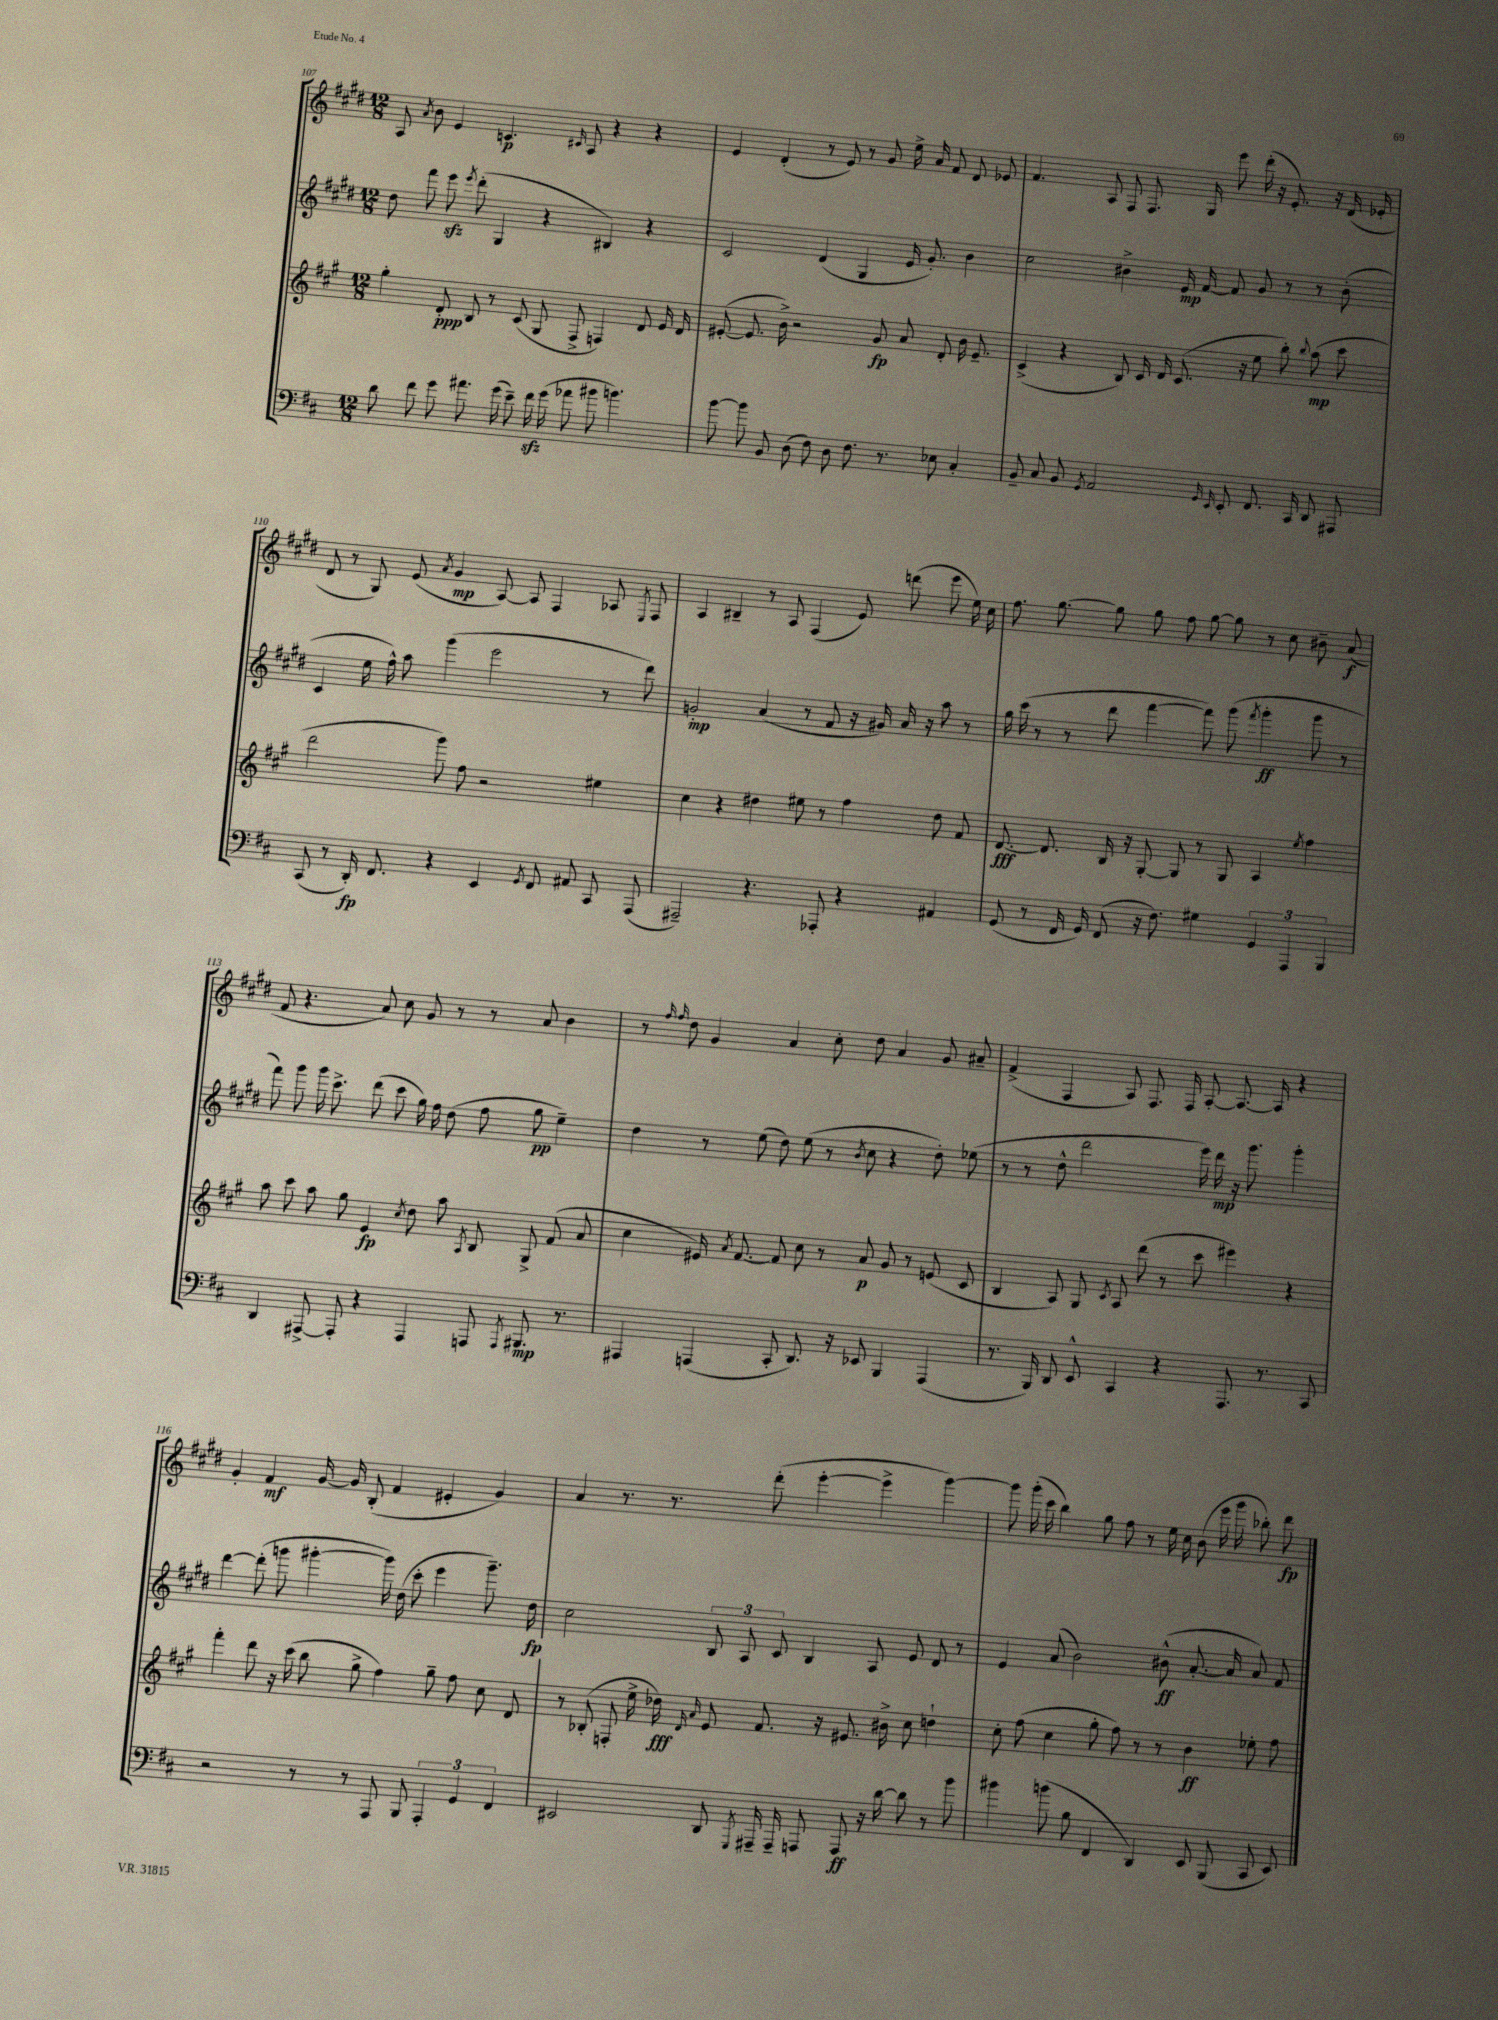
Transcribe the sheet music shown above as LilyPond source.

<<
\new StaffGroup <<
\new Staff = "s0" {
    \clef treble \key e \major \numericTimeSignature \time 12/8
    \autoBeamOff a8 \acciaccatura { a'8 } b'8 e'4 c'4.\p \grace { cis'16 } a8 r4 r4 |
    e'4 dis'4-.( r8 e'8) r8 gis'8 e''16-> a'16 fis'8 dis'8 ees'8 |
    fis'4. a8 fis8 fis8. gis16 e'''8 dis'''16-.( r16 e'8.-.) r16 dis'16( ees'16-. |
    dis'8 r8 gis8) e'8( \acciaccatura { a'8 } gis'4\mp a8~) a8 fis4 aes8 \acciaccatura { e8 } fis8 |
    a4 bis4-- r8 a8 fis4( e'8) d'''8( e'''8 e''16) cis''16 |
    fis''8. gis''8.~ gis''8 gis''8 fis''8 gis''8~ gis''8 r8 cis''8 bis'8-- a'8\f( |
    fis'8 r4. a'8) cis''8 gis'8 r8 r8 a'8 b'4 |
    r8 \grace { fis''16 fis''16 } dis''8 gis'4 a'4 cis''8-. dis''8 a'4 gis'8 ais'8-- |
    fis'4->( fis4 a8) fis8. fis16 a8~-. a8.~ a16 r4 |
    gis'4-. fis'4\mf gis'16~ gis'16 b8-.( fis'4 eis'4-. gis'4) |
    a'4 r8. r8. dis'''8-.( e'''4~-. e'''4-> gis'''4~) |
    gis'''8 gis'''16-.( cis'''16 b''4) gis''8 fis''8 r8 e''16 cis''16 b'8( e'''16 gis'''16 bes''8-.) dis'''8\fp \bar "|." |
}
\new Staff = "s1" {
    \clef treble \key e \major \numericTimeSignature \time 12/8
    \autoBeamOff dis''8 fis'''8 e'''8\sfz \acciaccatura { e'''8 } dis'''8-.( gis4 r4 bis4) r4 |
    cis'2 dis'4( gis4 e'16 gis'8.-.) b'4 |
    cis''2 bis'4-> e'16\mp fis'16~ fis'8 gis'8 r8 r8 bis'8-.( |
    cis'4 e''16 fis''16-^) a''8 gis'''4( e'''2 r8 dis'''8) |
    g'2-.\mp a'4( r8 fis'8 r16 gis'16) a'16 r16 a''8 r8 |
    gis''16 cis'''16( r8 r8 dis'''8 fis'''4~ fis'''8) gis'''8( \acciaccatura { fis'''8 } gis'''4-.\ff gis'''8 r8 |
    fis'''8) gis'''8 gis'''16 cis'''8.-> dis'''8( cis'''8 gis''16) fis''16 dis''8( fis''8 gis''8\pp e''4--) |
    dis''4 r8 e''8( dis''8) e''8( r8 \acciaccatura { b'8 } cis''8 r4 dis''8-.) ees''8( |
    r8 r8 dis''8-^ dis'''2 e'''16) dis'''16\mp r16 gis'''8. gis'''4-. |
    dis'''4~ dis'''8-.( g'''8 gis'''4~-. gis'''16) dis''16( cis'''8-. e'''4 gis'''8.--) dis''16\fp |
    cis''2 \tuplet 3/2 { b8 a8 cis'8 } b4 a8 e'8 dis'8 r8 |
    e'4 a'8( b'2) bis'8-^\ff( a'8.~-. a'16 a'8) fis'8 \bar "|." |
}
\new Staff = "s2" {
    \clef treble \key a \major \numericTimeSignature \time 12/8
    \autoBeamOff gis''4-. d'8-.\ppp b8 r8 cis'8( gis8 fis8-> f4) d'8 e'16 d'16 |
    eis'8~-.( eis'8. b'16->) r2 gis'8\fp a'8 d'8-. b'16 eis'8.-- |
    cis'4->( r4 b8) cis'16 d'16 cis'8.( r16 e''8 b''8-.) \appoggiatura { b''8 } a''8\mp( cis'''8 |
    d'''2 gis'''8) fis''8 r2 eis''4 |
    cis''4 r4 dis''4 eis''8 r8 fis''4 dis''8 fis'8 |
    d'8.~\fff d'8. b16 r16 gis8~-. gis8 r8 gis8 a4 \acciaccatura { e''8 } fis''4 |
    a''8 cis'''8 a''8 gis''8 e'4\fp \acciaccatura { cis''8 } d''8 a''8 \acciaccatura { a8 } b8 gis8-> fis'8( a'8 |
    cis''4 eis'16) \acciaccatura { a'8 } fis'8.~ fis'8 cis''8 r8 a'8\p gis'8 r8 e'8( cis'8 |
    b4 a8) gis8 \acciaccatura { cis'8 } a8 d'''8( r8 cis'''8 eis'''4) r4 |
    fis'''4-. d'''8 r16 cis'''16( b''8 gis''8-> fis''4) gis''8-- fis''8 cis''8 d'8 |
    r8 bes8-.( f8-. e''16-> des''16\fff) \grace { d'16 a'16 } e'8 fis'8. r16 eis'8. bis'16-> cis''8 d''4-! |
    cis''8-. fis''8( cis''4 gis''8-. fis''8) r8 r8 b'4\ff ees''8-. fis''8 \bar "|." |
}
\new Staff = "s3" {
    \clef bass \key d \major \numericTimeSignature \time 12/8
    \autoBeamOff d'8 fis'8 g'8 ais'8. g'16( e'8--) fis'16\sfz g'16( aes'8 bis'8 b'4.) |
    b'8~ b'8 b,8 d8( fis8) d8 fis8. r8. ees8 cis4-. |
    b,8-- cis8 b,8 \acciaccatura { g,8 } a,2 \grace { g,16 e,16 } e,8-. fis,8. cis,16 d,8 ais,,8 |
    cis,8( r8 d,16-.\fp) fis,8. r4 e,4 \acciaccatura { g,8 } fis,8 ais,8 cis,8 a,,8( |
    ais,,2--) r4. aes,,8-. r4 ais,4 |
    g,8( r8 fis,16 g,16) fis,8( r16 fis8.) gis4 \tuplet 3/2 { g,4 a,,4 b,,4 } |
    d,4 ais,,8~-> ais,,8-. r4 ais,,4 a,,8 \acciaccatura { a,,8 } bis,,8.\mp r8. |
    ais,,4 a,,4( cis,8-. d,8.) r16 ees,8 b,,4 a,,4( |
    r8. b,,16) d,8 e,8-^ cis,4 r4 a,,8. r8. cis,8 |
    r2 r8 r8 a,,8 b,,8 \tuplet 3/2 { a,,4-. g,4 fis,4 } |
    eis,2 d,8 \acciaccatura { g,,8 } ais,,16-- ais,,16-- a,,8 a,,8\ff r16 d'16~ d'8 r8 b'8 |
    bis'4 b'8( b8 fis,4 d,4) e,8 b,,8( cis,8 e,8) \bar "|." |
}
>>
>>
\layout { \context { \Score currentBarNumber = #107 } }
